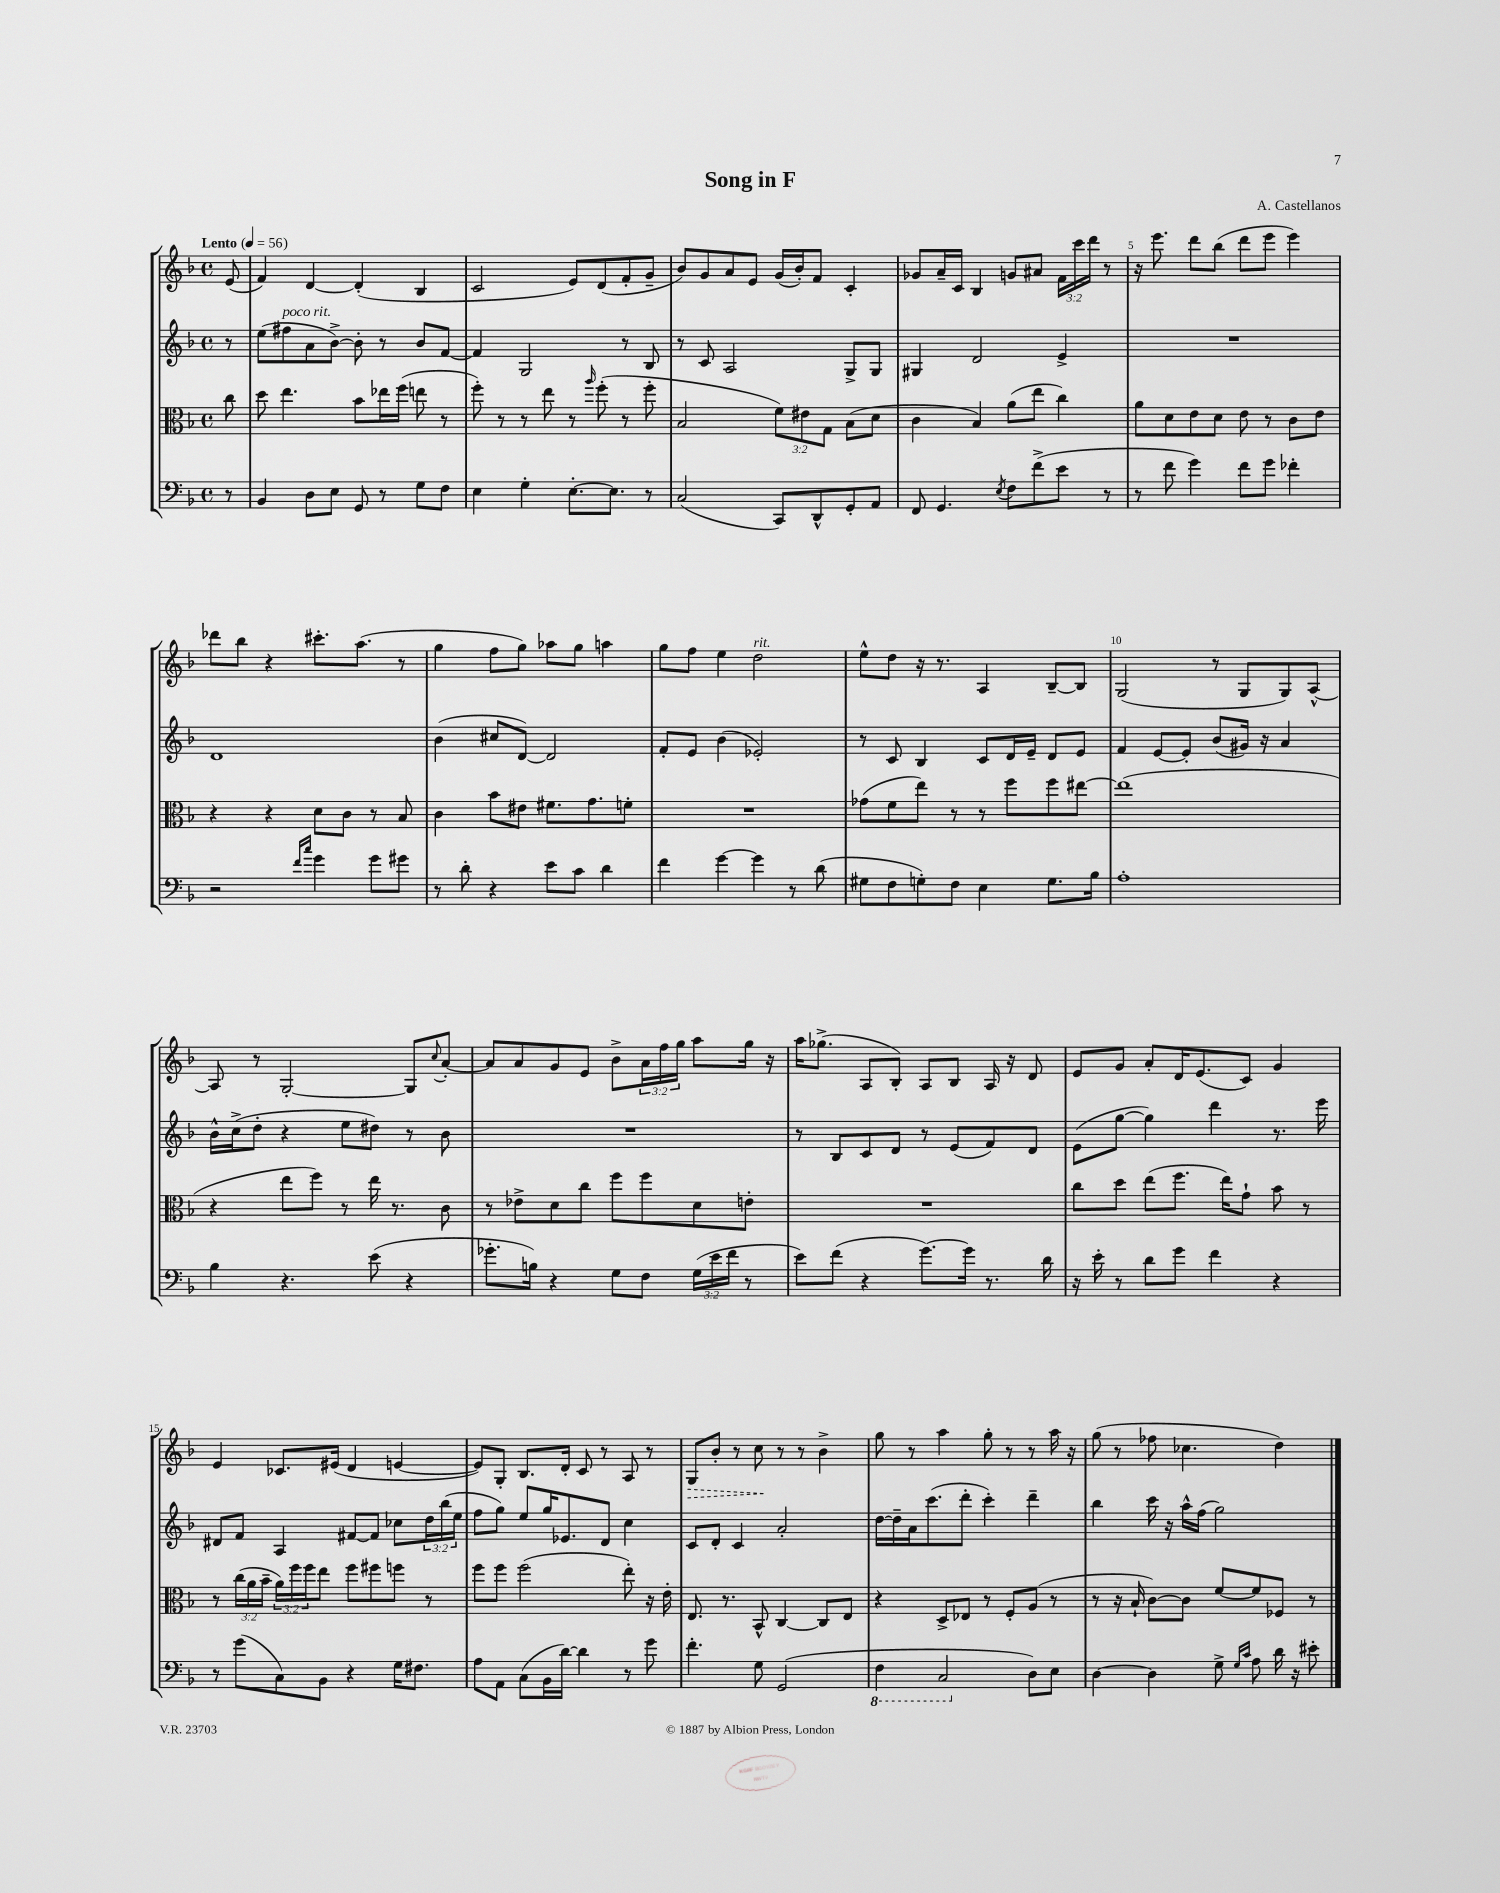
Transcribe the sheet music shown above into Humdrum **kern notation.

**kern	**kern	**kern	**kern
*staff4	*staff3	*staff2	*staff1
*clefF4	*clefC3	*clefG2	*clefG2
*k[b-]	*k[b-]	*k[b-]	*k[b-]
*M4/4	*M4/4	*M4/4	*M4/4
*met(c)	*met(c)	*met(c)	*met(c)
*MM56	*MM56	*MM56	*MM56
8r	8cc	8r	(8e
=	=	=	=
4BB-	8dd	(8ee	4f)
.	4.ee	8ff#	.
8D	.	8a	[4d
8E	.	[8b-^)	.
8GG	8b-	8b-']	(4d']
8r	16ee-	8r	.
.	(16ff	.	.
8G	8ee	8b-	4B-
8F	8r	[8f	.
=	=	=	=
4E	8ff')	4f]	2c
.	8r	.	.
4G'	8r	2G	.
.	8ee	.	.
[8.E'	8r	.	8e)
.	16qqaa	.	.
.	(8ff'	.	(8d
8.E]	.	.	.
.	8r	8r	8f'
8r	8ff'	8B-	8g~
=	=	=	=
(2C	2B-	8r	8b-)
.	.	8c	8g
.	.	2A	8a
.	.	.	8e
8CC)	12f)	.	(16g
.	.	.	16b-')
.	12e#	.	.
8DD^^	.	.	8f
.	12G	.	.
8GG'	(8B-	8G^	4c'
8AA	8d	8G	.
=	=	=	=
8FF	4c	4G#	8g-
4.GG	.	.	16a~
.	.	.	16c
.	4B-)	2d	4B-
8qE	.	.	.
8F	(8a	.	8g
(8f^	8ee	.	8a#
8e	4cc)	4e^	24f
.	.	.	24ccc
.	.	.	24ddd
8r	.	.	8r
=	=	=	=
8r	8a	1r	16r
.	.	.	8.eee
8f	8d	.	.
4g)	8e	.	8ddd
.	8d	.	(8bb-
8f	8e	.	8ddd
8g	8r	.	8eee
4f-'	8c	.	4eee)
.	8e	.	.
=	=	=	=
2r	4r	1d	8ddd-
.	.	.	8bb-
.	4r	.	4r
16qqf	.	.	.
16qqcc	.	.	.
4g	8d	.	8.ccc#'
.	8c	.	.
.	.	.	(8.aa
8g	8r	.	.
8g#	8B-	.	8r
=	=	=	=
8r	4c	(4b-	4gg
8d'	.	.	.
4r	8b-	8cc#	8ff
.	8e#	[8d)	8gg)
8e	8.f#	2d]	8aa-
8c	.	.	8gg
.	8.g	.	.
4d	.	.	4aa
.	8f'	.	.
=	=	=	=
4f	1r	8f'	8gg
.	.	8e	8ff
[4g	.	(4b-	4ee
4g]	.	2e-')	2dd
8r	.	.	.
(8d	.	.	.
=	=	=	=
8G#	(8g-	8r	8ee^^
8F	8f	8c	8dd
8G')	8ee)	4B-	16r
.	.	.	8.r
8F	8r	.	.
4E	8r	8c	4A
.	8ff	16d	.
.	.	16e~	.
8.G	8ff	8d	[8B-~
.	[8ee#	8e	8B-]
16B-	.	.	.
=	=	=	=
1A'	(1ee#]	4f	(2G
.	.	[8e	.
.	.	8e']	.
.	.	(8b-	8r
.	.	16g#)	8G
.	.	16r	.
.	.	4a	8G)
.	.	.	[8A^^
=	=	=	=
4B-	4r	16b-^^	8A]
.	.	(16cc^	.
.	.	8dd'	8r
4.r	8ee	4r	[2G'
.	8ff)	.	.
.	8r	8ee	.
(8e	16ee	8dd#)	.
.	8.r	.	.
4r	.	8r	8G]
.	.	.	8qqcc
.	8c	8b-	[8a'
=	=	=	=
8.g-'	8r	1r	8a]
.	8e-^	.	8a
16B)	.	.	.
4r	8d	.	8g
.	8cc	.	8e
8G	8ff	.	8b-^
8F	8ff	.	24a
.	.	.	24ff
.	.	.	24gg
(24G	8d	.	8aa
24e	.	.	.
24f	.	.	.
8r	8e'	.	16gg
.	.	.	16r
=	=	=	=
8e)	1r	8r	16aa
.	.	.	(8.gg-^
(8f	.	8B-	.
4r	.	8c	8A
.	.	8d	8B-')
[8.g)	.	8r	8A
.	.	(8e	8B-
16g]	.	.	.
8.r	.	8f)	16A
.	.	.	16r
.	.	8d	8d
16d	.	.	.
=	=	=	=
16r	8cc	(8e	8e
16e'	.	.	.
8r	8dd	[8gg	8g
8d	(8ee	4gg])	8a'
8g	8.ff	.	16d
.	.	.	(8.e
4f	.	4ddd	.
.	16ee)	.	.
.	8g`	.	8c)
4r	8b-	8.r	4g
.	8r	.	.
.	.	16eee	.
=	=	=	=
8r	8r	8d#	4e
(8g	(24cc	8f	.
.	24a	.	.
.	24b-~	.	.
8C)	24a)	4A	8.c-
.	24ff	.	.
.	24ff	.	.
8BB-	8ee	.	.
.	.	.	(16e#
4r	8ff	[8f#	4d
.	8ff#	8f#]	.
16G	8ff	8cc-	[4e
8.F#	.	.	.
.	8r	24dd	.
.	.	(24bb-	.
.	.	24ee	.
=	=	=	=
8A	8ff	8ff	8e])
8AA	8ff	8gg)	8G'
(8C	(2ff	8ee	8.B-
16BB-	.	16gg	.
[16d)	.	8.e-	16d'
4d]	.	.	8c
.	.	8d	8r
8r	8ee')	4cc	8A
8g	16r	.	8r
.	16e'	.	.
=	=	=	=
4.f'	8.E	8c	8G
.	.	8d'	8b-'
.	8.r	.	.
.	.	4c	8r
8G	8BB-^^	.	8cc
(2GG	[4C	2a'	8r
.	.	.	8r
.	8C]	.	4b-^
.	8E	.	.
=	=	=	=
4FF	4r	[16dd	8gg
.	.	16dd~]	.
.	.	16a	8r
.	.	(8.ccc	.
2CC	8D^	.	4aa
.	8E-	8ddd'	.
.	8r	4ccc')	8gg'
.	8F'	.	8r
8D)	(8A	4ddd~	8r
8E	8r	.	16aa
.	.	.	16r
=	=	=	=
[4D	8r	4bb-	(8gg
.	16r	.	8r
.	16B-`	.	.
4D]	[8c)	16ccc	8ff-
.	.	16r	.
.	8c]	16aa^^	4.cc-
.	.	(16ff	.
8G^	[8f	2gg)	.
16qqG	.	.	.
16qqc	.	.	.
8A	8f]	.	.
16d	8F-	.	4dd)
16r	.	.	.
8e#'	8r	.	.
==	==	==	==
*-	*-	*-	*-
